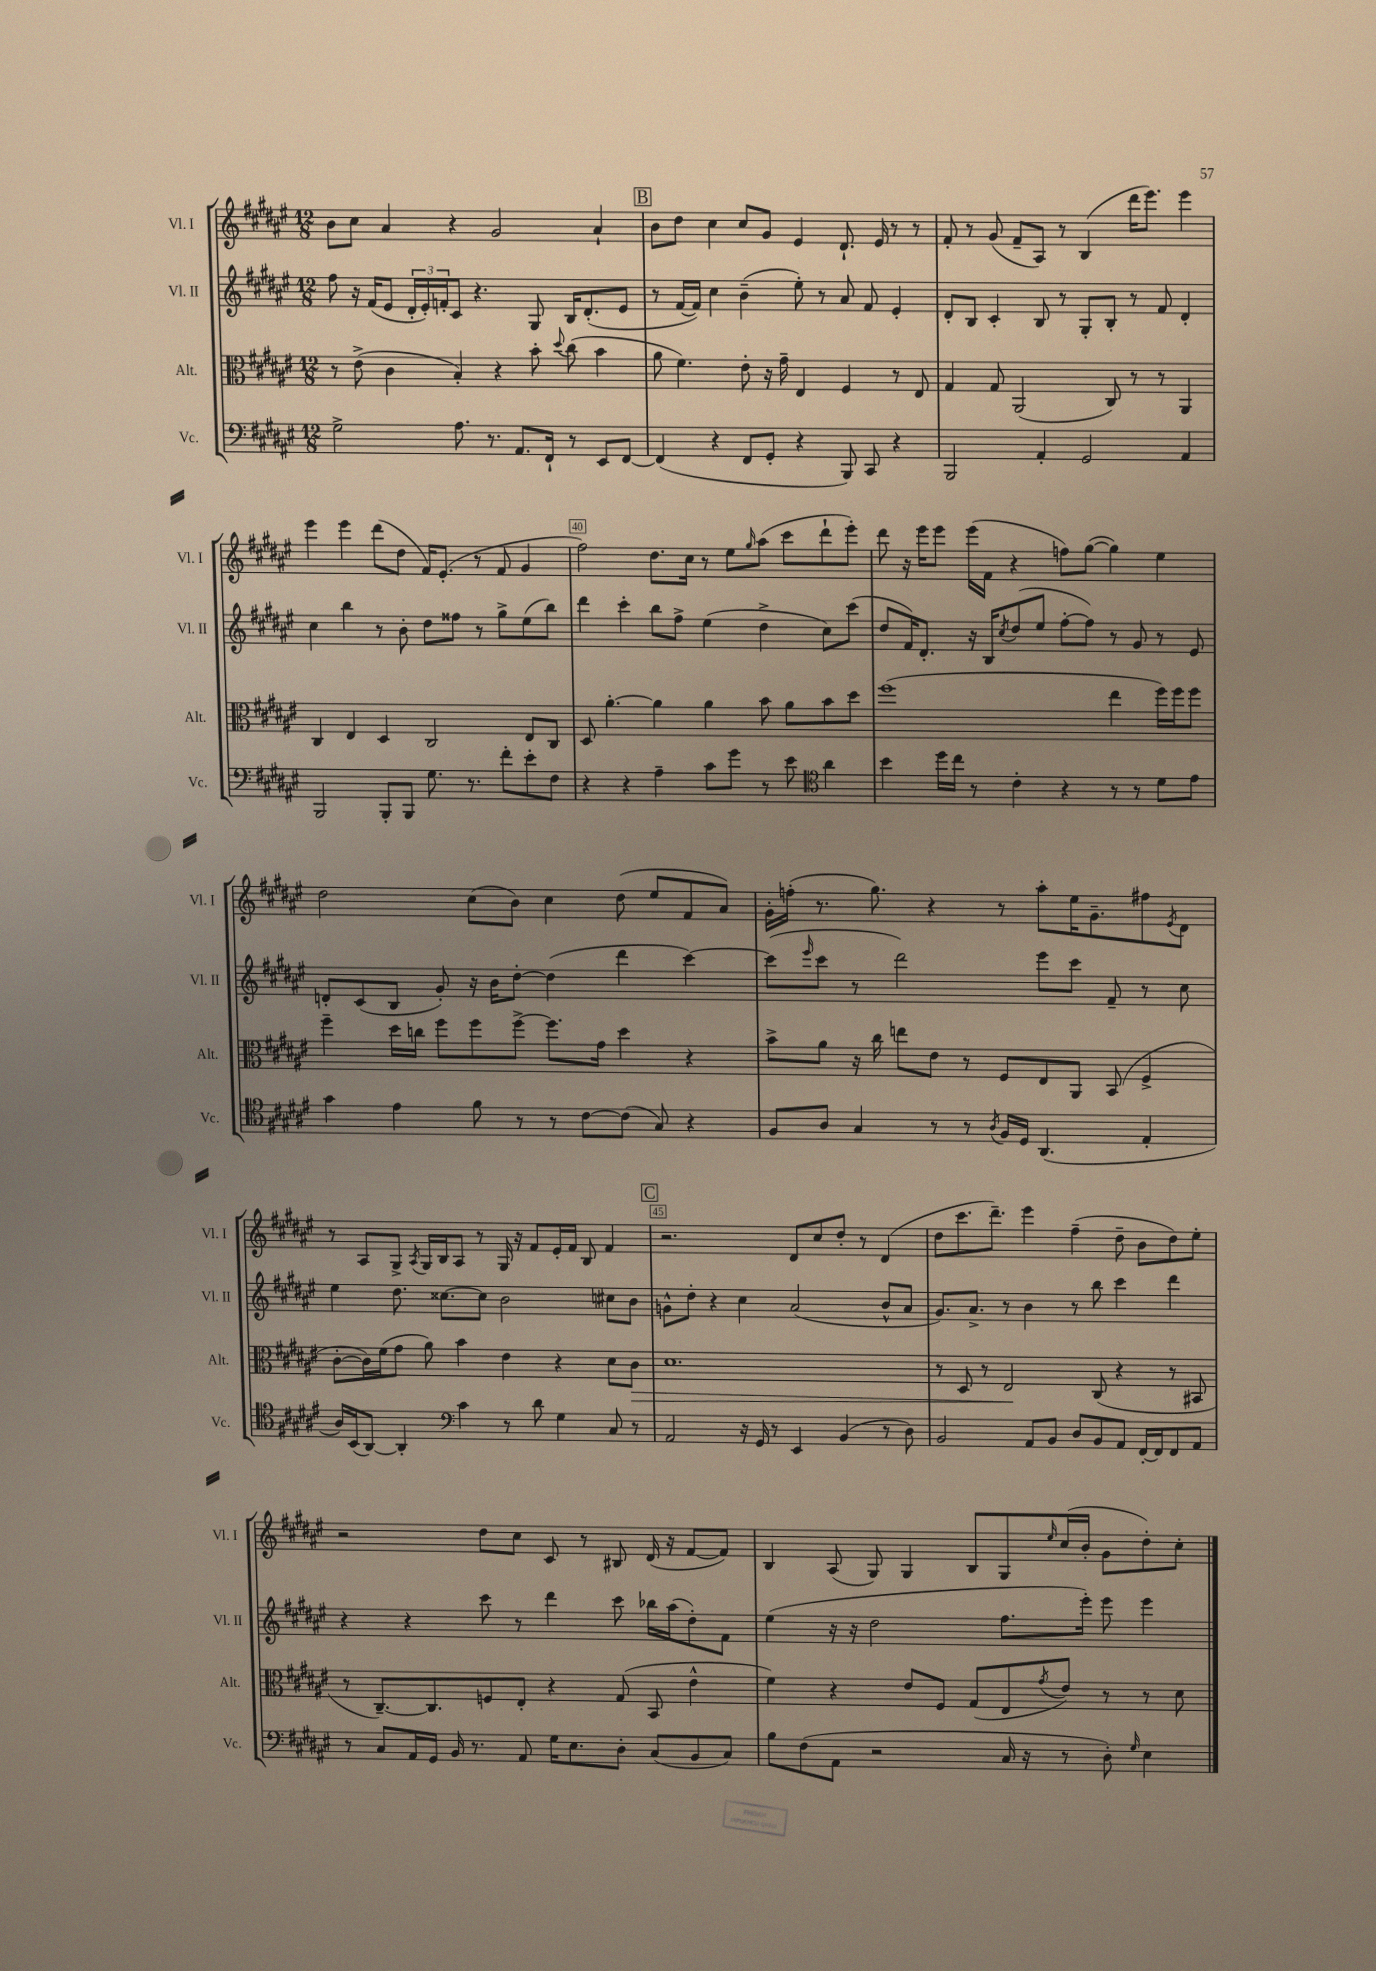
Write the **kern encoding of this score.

**kern	**kern	**kern	**kern
*staff4	*staff3	*staff2	*staff1
*clefF4	*clefC3	*clefG2	*clefG2
*k[f#c#g#d#a#e#]	*k[f#c#g#d#a#e#]	*k[f#c#g#d#a#e#]	*k[f#c#g#d#a#e#]
*M12/8	*M12/8	*M12/8	*M12/8
2G#^	8r	8ff#	8b
.	(8e#^	16r	8cc#
.	.	(16f#	.
.	4c#	8e#	4a#
.	.	24d#'	.
.	.	24e#')	.
.	.	24f'	.
8.A#	4B')	8c#	4r
.	.	4.r	.
8.r	.	.	.
.	4r	.	2g#
8.AA#	.	.	.
.	8b'	8G#	.
16FF#`	.	.	.
.	8qqdd#	.	.
8r	(8cc#	16B	.
.	.	(8.d#'	.
8EE#	4b	.	4a#`
[8FF#	.	8e#	.
=	=	=	=
(4FF#]	8a#	8r	8b
.	4.f#)	[16f#	8dd#
.	.	16f#])	.
4r	.	4cc#	4cc#
8FF#	8e#'	(4b~	8cc#
8GG#'	16r	.	8g#
.	16g#~	.	.
4r	4E#	8ee#')	4e#
.	.	8r	.
8BBB)	4F#	8a#	8.d#`
8CC#	.	8f#	.
.	.	.	16e#
4r	8r	4e#'	8r
.	8E#	.	8r
=	=	=	=
2BBB	4G#	8d#'	8f#'
.	.	8B	8r
.	8G#	4c#'	(8g#
.	(2AA#	.	8f#~
4AA#'	.	8B	8A#)
.	.	8r	8r
2GG#	.	8G#'	(4B
.	8C#)	8B'	.
.	8r	8r	16ddd#
.	.	.	8.eee#)
.	8r	8f#	.
4AA#	4AA#	4d#'	4eee#
=	=	=	=
2BBB	4C#	4cc#	4eee#
.	4E#	4bb	4eee#
8BBB'	4D#	8r	(8ddd#
8BBB	.	8b'	8dd#
8.G#	2C#	8dd#	16f#)
.	.	.	(8.e#'
.	.	8ff##	.
8.r	.	.	.
.	.	8r	8r
8f#'	.	8gg#^	8f#
8e#'	8E#	(8ee#	4g#
8F#	8C#	8bb)	.
=	=	=	=
4r	8D#	4ddd#	2ff#)
.	[4.a#'	.	.
4r	.	4ccc#'	.
4A#~	4a#]	8bb	8.dd#
.	.	8ff#^	.
.	.	.	16cc#
8c#	4a#	(4ee#	8r
8g#	.	.	8ee#
.	.	.	16qqgg#
8r	8b	4dd#^	(8aa#
8e#	8a#	.	8ccc#
*clefC4	*	*	*
4a#	8b	8cc#)	8ddd#`
.	8dd#	(8ccc#	8eee#')
=	=	=	=
4b	(1ff#	8dd#	8ddd#
.	.	16f#)	16r
.	.	8.d#'	16eee#
16dd#	.	.	8eee#
16cc#	.	.	.
8r	.	16r	(16eee#
.	.	16B	16f#
.	.	8qcc#	.
4c#'	.	(8dd#	4r
.	.	8ee#	.
4r	.	[8ff#'	8ff)
.	.	8ff#])	([8gg#
8r	4ee#	8r	4gg#])
8r	.	8g#	.
8d#	16ff#)	8r	4ee#
.	16ff#	.	.
8e#	8ff#	8e#	.
=	=	=	=
4g#	4ff#~	8d'	2dd#
.	.	(8c#	.
4e#	16dd#	8B	.
.	16cc	.	.
.	8ff#	8g#')	.
8f#	8ff#	16r	(8cc#
.	.	16b	.
8r	[8ff#^	[8dd#'	8b)
8r	8.ff#]	(4dd#]	4cc#
[8c#	.	.	.
.	16g#	.	.
(8c#]	4dd#	4ddd#	(8dd#
8G#)	.	.	8ee#
4r	4r	[4ccc#)	8f#
.	.	.	8a#)
=	=	=	=
8F#	8b^	(8ccc#]	16g#'
.	.	.	(16ff'
.	.	16qqeee#	.
8A#	8a#	8ccc#	8.r
4G#	16r	8r	.
.	16cc#	.	8.gg#)
.	8ee	2ddd#)	.
8r	8e#	.	4r
8r	8r	.	.
8qA#	.	.	.
16F#	8F#	.	8r
16D#	.	.	.
(4.AA#	8E#	8eee#	8aa#'
.	8AA#	8ccc#	16ee#
.	.	.	8.g#~
.	(8BB	8f#~	.
4E#'	4F#^	8r	8ff#
.	.	.	8qe#
.	.	8cc#	8d#
=	=	=	=
16A#)	[8c#'	4ee#	8r
(16BB	.	.	.
[8AA#)	16c#])	.	8A#
.	(16f#	.	.
4AA#']	8g#	8.dd#	8G#^
.	.	.	8qA#
.	8a#)	.	16G#
.	.	[8.cc##	16B
*clefF4	*	*	*
4c#	4b	.	8A#
.	.	8cc##]	8r
8r	4e#	2b	16G#
.	.	.	16r
8d#	.	.	8f#
4G#	4r	.	16e#'
.	.	.	16f#
.	.	.	8B
8C#	8d#	8cc#	4f#
8r	8c#	8b	.
=	=	=	=
2AA#	1.d#	8g^^	2.r
.	.	8dd#'	.
.	.	4r	.
16r	.	4cc#	.
16GG#	.	.	.
8r	.	.	.
4EE#	.	(2a#	8d#
.	.	.	8cc#
(4BB	.	.	8dd#'
.	.	.	8r
8r	.	8b^^	(4d#
8D#)	.	8a#	.
=	=	=	=
2BB	8r	8.g#)	8dd#
.	8D#	.	8.ccc#
.	.	8.a#^	.
.	8r	.	.
.	.	.	8.ddd#~)
.	2E#	8r	.
8AA#	.	4b	4eee#
8BB	.	.	.
8D#	.	8r	(4ff#~
8BB	(8C#	8bb	.
8AA#	4r	4ccc#	8dd#~
[16FF#'	.	.	8b
16FF#]	.	.	.
8FF#	8r	4ddd#	8dd#)
8AA#	8BB#	.	8ee#'
=	=	=	=
8r	8r	4r	2r
8C#	[8.C#~)	.	.
16AA#	.	4r	.
16GG#	8.C#]	.	.
16BB	.	.	.
8.r	.	.	.
.	8F	8ccc#	8dd#
8AA#	8E#'	8r	8cc#
16G#	4r	4ddd#	8c#
8.E#	.	.	.
.	.	.	8r
8D#'	(8G#	8ccc#	8B#
(8C#	8BB	16bb-	(16d#
.	.	(16aa#	16r
8BB	4e#^^	8dd#')	[8f#
8C#)	.	8f#	8f#])
=	=	=	=
8B	4f#)	(4ee#	4B
(8F#	.	.	.
8AA#	4r	16r	(8A#
.	.	16r	.
2r	.	2dd#	8G#)
.	8e#	.	4G#
.	8F#	.	.
.	(8G#	.	8B
16C#	8E#	8.ff#	8G#
16r	.	.	.
.	8qg#	.	16qqee#
8r	8e#)	.	(16cc#
.	.	16eee#')	16b'
8D#')	8r	8eee#	8g#
16qqG#	.	.	.
4E#	8r	4eee#	8dd#')
.	8d#	.	8cc#'
==	==	==	==
*-	*-	*-	*-
